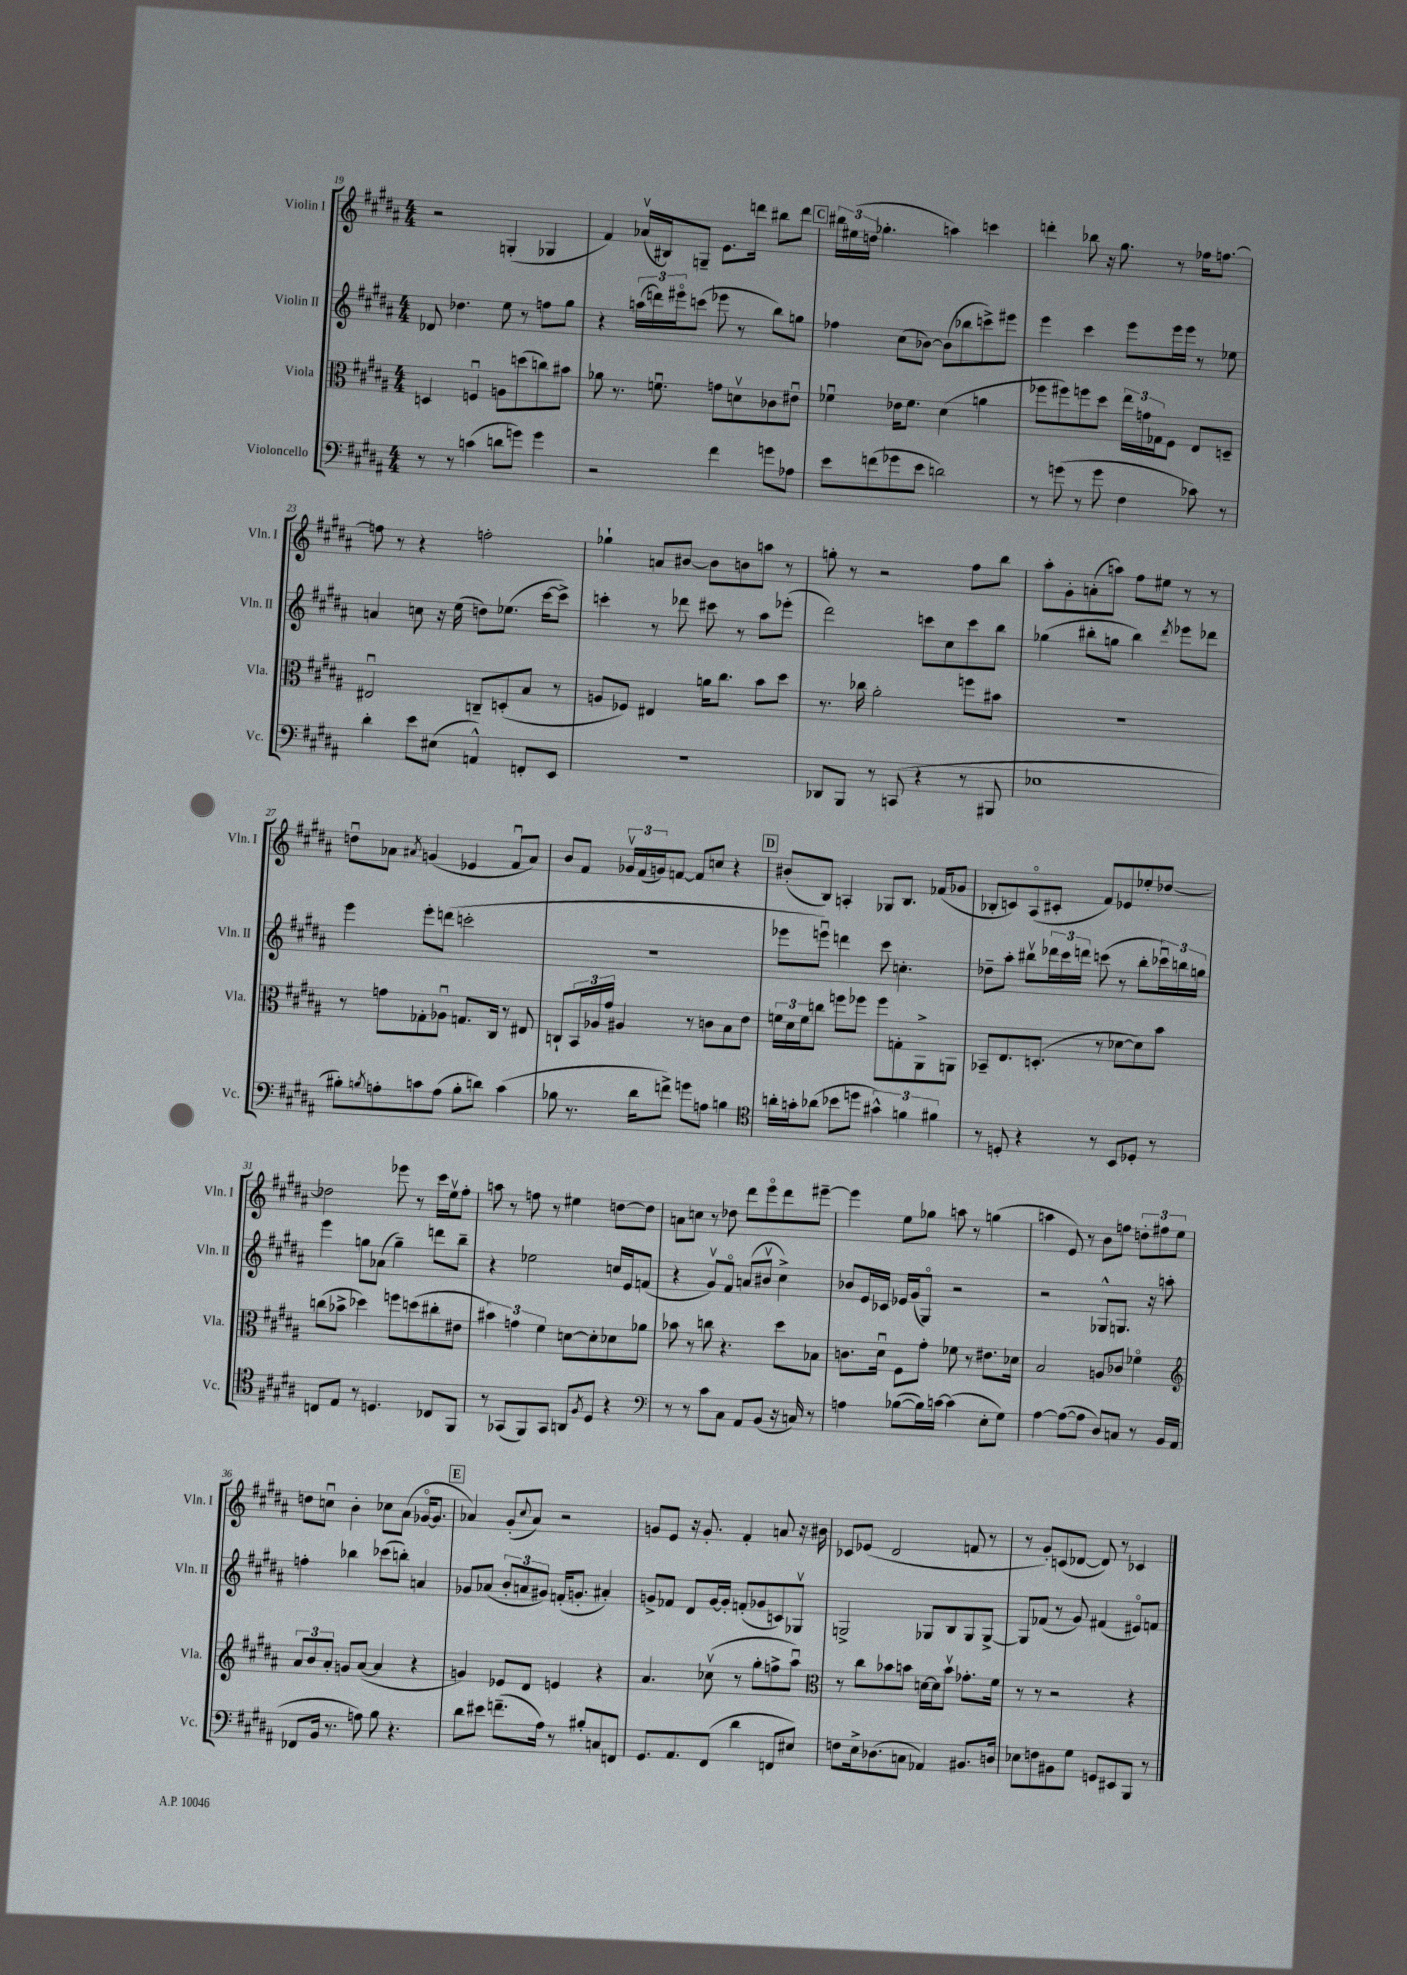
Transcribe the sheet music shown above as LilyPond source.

<<
\new StaffGroup <<
\new Staff = "s0" \with { instrumentName = "Violin I" shortInstrumentName = "Vln. I" } {
    \clef treble \key b \major \numericTimeSignature \time 4/4
    r2 g4-.( ges4 |
    fis'4) aes'16\upbow( bis16) g8-- e'8. d'''16 bis''8 d'''8 |
    \mark \markup { \box "C" } \tuplet 3/2 { bis''16 eis''16( d''16 } ges''4.-. a''4) c'''4 |
    d'''4-. bes''8 r16 gis''8. r8 fes''16 f''8.~ |
    f''8 r8 r4 f''2-. |
    ges''4-! a'8 bis'8~ bis'8 b'8 a''8 r8 |
    g''8-. r8 r2 fis''8 b''8 |
    ais''8-. gis'8-. a'8-.( a''8) fis''8 eis''8 r8 r8 |
    d''8\downbow aes'8 \acciaccatura { ais'8 } g'4( ees'4 fis'8\downbow ais'8) |
    b'8 fis'8 \tuplet 3/2 { ges'16\upbow fis'16( g'16) } f'8~ f'8 c''8 r4 |
    \mark \markup { \box "D" } bis'8-.( b8) a4-. ges8 b8. fes'16( ges'8 |
    bes8-. c'8) ais8\flageolet( cis'8-. fis'8) ees'8 ees''8-. des''8~ |
    des''2 ees'''8 r8 cis'''16 e''16\upbow fis''8-. |
    a''8 r8 f''8 r8 eis''4 d''8~ d''8 |
    a'8 c''8 r8 des''8 dis'''8 e'''8\flageolet dis'''8 eis'''8~-- |
    eis'''4 e''8 ges''8 a''8 r8 g''4( |
    a''4 e'8) r8 b'8 f''8 \tuplet 3/2 { d''8-. fis''8 e''8 } |
    d''8 c''8\downbow b'4-. ces''8 ais'8( ges'16~\flageolet ges'8. |
    \mark \markup { \box "E" } aes'4) gis'8-.( \appoggiatura { cis''8 } aes'8) r2 |
    g'8 e'8 r16 g'8.-. fis'4-. a'8 r16 bis'16 |
    ces'8 ees'8( dis'2 f'8 r8 |
    r8 gis'8-.) c'8( des'8~ des'8) r8 ces'4 \bar "|." |
}
\new Staff = "s1" \with { instrumentName = "Violin II" shortInstrumentName = "Vln. II" } {
    \clef treble \key b \major \numericTimeSignature \time 4/4
    des'8 des''4. e''8 r8 f''8 gis''8 |
    r4 \tuplet 3/2 { a''16( d'''16) eis'''16\flageolet } c'''8( ees'''8 r8 b''8) g''8 |
    \mark \markup { \box "C" } fes''4 cis''8( bes'8~) bes'8( bes''8 c'''8->) eis'''8 |
    e'''4 cis'''4 e'''8 e'''16 e'''16 r8 ees''8 |
    a'4 c''8 r16 e''16( d''8) ees''8.( cis'''16~ cis'''8->) |
    c'''4-. r8 des'''8 cis'''8 r8 ais''8 ees'''8-.( |
    dis'''2) c'''8 cis''8 c'''8 b''8 |
    ges''4( bis''8-. g''8 bis''4) \acciaccatura { dis'''8 } ees'''8 des'''8 |
    e'''4 e'''8-. d'''8( c'''2-. |
    R1 |
    \mark \markup { \box "D" } ees'''8 e'''8\downbow) d'''4 cis'''8 c''4.-. |
    des''8-- ais''8-. bis''8\upbow \tuplet 3/2 { des'''16 cis'''16 d'''16 } c'''8( r8 bis''8-. \tuplet 3/2 { ces'''16\downbow) b''16 g''16 } |
    e'''4 g''8 aes'8( g''4--) d'''8 b''8-- |
    r4 ees''2 c''16 e'16 f'8( |
    r4 gis'8\upbow) fis'8\flageolet a'8( bis'8\upbow cis''4->) |
    bes'8 e'16 ces'16 ees'16 gis'16( gis8\flageolet) r2 |
    r2 ges8-^ g8. r16 a''8-. |
    f''4-. bes''4 ces'''8( b''8-.) a'4 |
    \mark \markup { \box "E" } ges'8 aes'8( \tuplet 3/2 { b'8-. a'8 gis'8) } f'16-.( g'8.-. ais'4-.) |
    g'8-> fes'8 dis'8 g'16~ g'16-. f'8-.( ges'8 c'8) ges8\upbow |
    g2-> ges8 b8 ges8 ges8~-> |
    ges8 fes'8( r8 gis'8) fis'4( eis'8\flageolet) f'8 \bar "|." |
}
\new Staff = "s2" \with { instrumentName = "Viola" shortInstrumentName = "Vla." } {
    \clef alto \key b \major \numericTimeSignature \time 4/4
    d4 f4\downbow a8 d''8( c''8) bis'8 |
    aes'8 r8. f'8.\downbow g'8 d'8\upbow ces'8 eis'8\downbow |
    \mark \markup { \box "C" } fes'4\downbow ees'16 fes'8. dis'4( a'4 |
    fes''8 fis''8) f''8 dis''8 \tuplet 3/2 { e''16 g'16 ges16 } fis8 e8 d8-- |
    eis2\downbow c8-- d8-.( b8 r8 |
    a8 fes8) eis4 a'16 cis''8. b'8 dis''8 |
    r8. ces''16 ais'2-. f''8 bis'8 |
    R1 |
    r8 g'8 ges8-. aes8\downbow g8. cis16 r8 eis8 |
    c8-! \tuplet 3/2 { b,16 aes16 gis'16 } ais4 r8 c'8 b8 e'8 |
    \mark \markup { \box "D" } \tuplet 3/2 { f'16 dis'16 f'16 } c''8 f''8 fes''8 fes''8 g8-. ais,8-> a,8 |
    bes,8-- e8. d8.-.( r8 des'8~ des'8) b'8 |
    c''8( bes'8-> des''4) f''8 d''8( cis''8-. eis'8 |
    \tuplet 3/2 { bis'4) g'4 fis'4 } d'8~ d'8-. des'8 aes'8 |
    bes'8 r8 c''8 r4. dis''8 bes8 |
    c'8. dis'16\downbow fis8 gis'8-. fes'8 r8 eis'8. des'16 |
    b2 a8 ces'8 fes'4\flageolet |
    \clef treble \tuplet 3/2 { ais'8 b'8 ais'8-. } g'8 ais'8~( ais'4 r4 |
    \mark \markup { \box "E" } g'4) ees'8 dis'8 e'4 r4 |
    ais'4. ces''8\upbow( r8 gis''8-. f''8-> ais''8\downbow) |
    \clef alto r8 cis''8 bes'8 b'8 d'16~ d'16 b'8\upbow ges'8.-. fis'16 |
    r8 r8 r2 r4 \bar "|." |
}
\new Staff = "s3" \with { instrumentName = "Violoncello" shortInstrumentName = "Vc." } {
    \clef bass \key b \major \numericTimeSignature \time 4/4
    r8 r8 c'4( d'8 g'8) g'4 |
    r2 fis'4 g'8 aes8 |
    \mark \markup { \box "C" } e'8 f'8( ges'8 e'8 d'2) |
    r8 g'8( r8 g'8 fis4 ces'8) r8 |
    dis'4-. e'8 eis8( a,4-^) f,8-. e,8 |
    R1 |
    des,8 b,,8 r8 c,8( r4 r8 bis,,8 |
    ees1 |
    bis8-.) \acciaccatura { b8 } a8-. c'8 a8( b8-. d'8) c'4( |
    bes8 r8. dis'16 f'8->) g'8 a8 b4 |
    \mark \markup { \box "D" } \clef tenor a'16-. g'16-. aes'8( bes'8 d''8 \tuplet 3/2 { gis'4-^) f'4 fis'4 } |
    r8 d8-. r4 r8 b,8 des8-. r8 |
    c8 e8 r8 d4. ces8 fis,8 |
    r8 ges,8( fis,8) ges,8 a,8 \acciaccatura { fis8 } dis8 r4 |
    \clef bass r8 r8 cis'8 cis8 ais,8 b,8( r16 c16) r8 |
    a4 bes8~( bes16) c'16~ c'4( e8-. gis8) |
    ais4~ ais8~( ais8 dis8) c8 r8 b,16 ais,16( |
    fes,8 b,16 r8. a8) b8 r4. |
    \mark \markup { \box "E" } dis'8 eis'8 f'8.--( ais16) r8 bis8-. c8 f,8 |
    gis,8. ais,8. fis,8( dis'4 f,8 eis8) |
    f8 e16-> des8.( c8 aes,4) bis,8. d16 |
    ees8 f8 bis,8 gis8 g,8 eis,8 b,,8 r8 \bar "|." |
}
>>
>>
\layout { \context { \Score currentBarNumber = #19 } }
